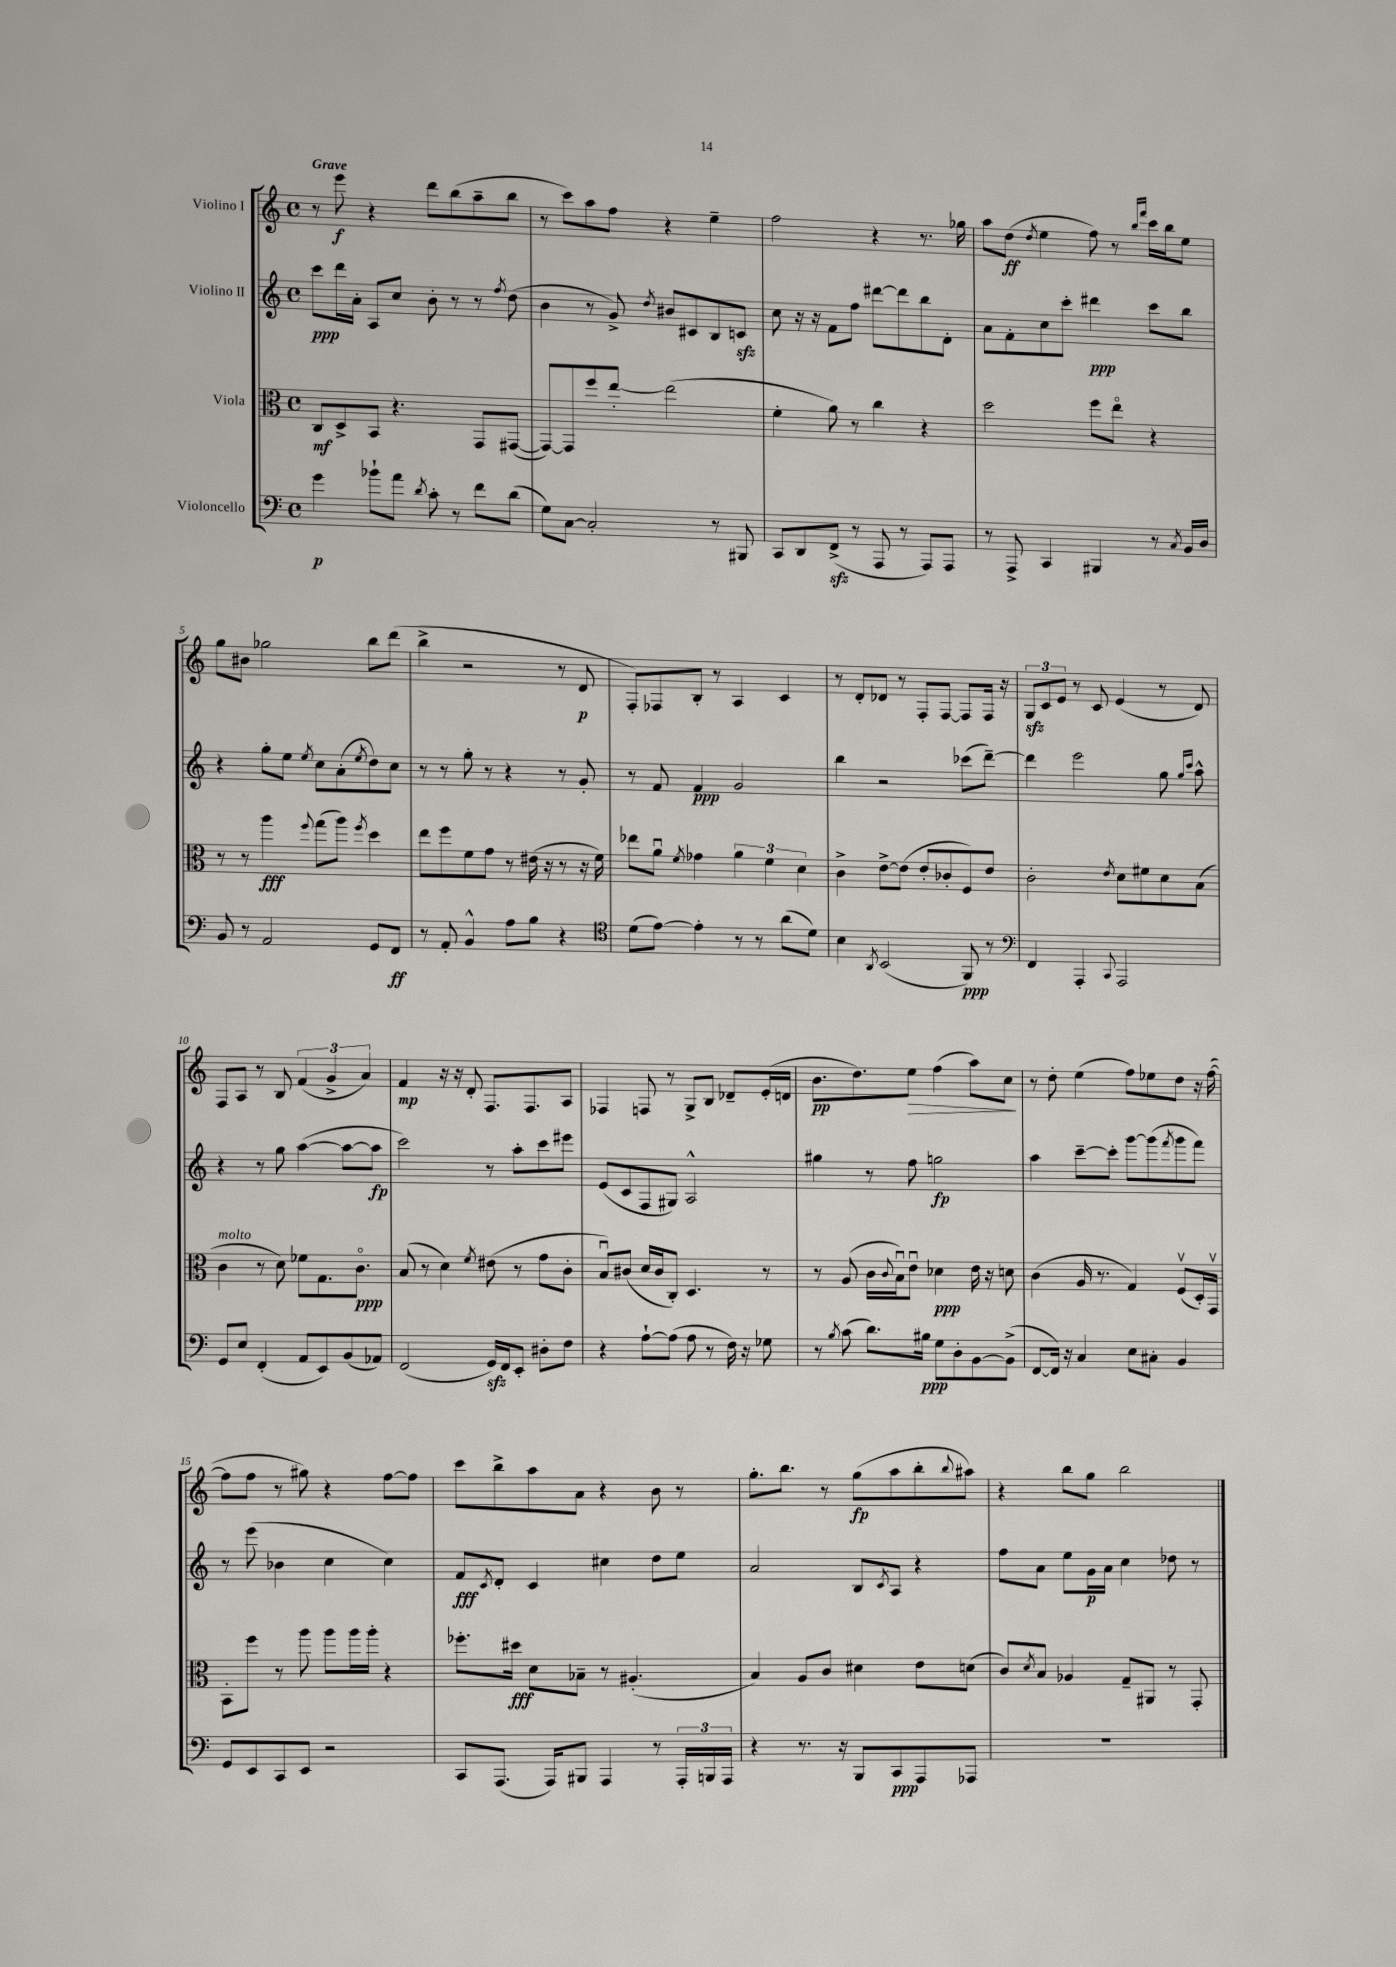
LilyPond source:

<<
\new StaffGroup <<
\new Staff = "s0" \with { instrumentName = "Violino I" } {
    \clef treble \key c \major \defaultTimeSignature \time 4/4 \tempo "Grave"
    r8 e'''8\f r4 d'''8 b''8( a''8-- b''8 |
    r8 c'''8) a''8 f''8 r4 e''4-- |
    f''2 r4 r8. ges''16 |
    a''8 d''8\ff( \acciaccatura { d''8 } e''4 f''8) r8 \grace { b''16 f'''16 } c'''16 b''16 e''8 |
    g''8 bis'8 ges''2 b''8 d'''8( |
    b''4-> r2 r8 d'8\p |
    f8-.) fes8 b8-. r8 a4 c'4 |
    r8 d'8-. des'8 r8 f8-. f8~ f8 f16 r16 |
    \tuplet 3/2 { g8\sfz c'8 e'8 } r8 c'8 e'4( r8 d'8) |
    f8 a8 r8 b8 \tuplet 3/2 { f'4( g'4-> a'4) } |
    f'4\mp r16 r16 d'8-. f8. f8. a8 |
    fes4 f8 r8 g8-> b8 des'8-- e'16-.( d'16 |
    b'8.\pp d''8.) e''8\> f''4( a''8) c''8\! |
    r8 d''8-. e''4( f''8) ees''8 d''8 r16 f''16~( |
    f''8 f''8 r8 gis''8) r4 f''8~ f''8 |
    c'''8 b''8-> a''8 a'8 r4 b'8 r8 |
    g''8.-. b''8. r8 g''8\fp( a''8 b''8-. \appoggiatura { b''8 } ais''8) |
    r4 b''8 g''8 b''2 \bar "|." |
}
\new Staff = "s1" \with { instrumentName = "Violino II" } {
    \clef treble \key c \major \defaultTimeSignature \time 4/4
    c'''8\ppp d'''16 a'16-. a8 c''8 b'8-. r8 r8 \acciaccatura { f''8 } d''8( |
    b'4 r8 g'8->) \acciaccatura { d''8 } bis'8 cis'8 b8 c'8\sfz |
    c''8 r16 r16 f'8 f''8 dis'''8~ dis'''8 b''8 d'8-. |
    a'8 f'8-. c''8 c'''8-. dis'''4\ppp c'''8 b''8 |
    r4 g''8-. e''8 \acciaccatura { e''8 } c''8 a'8-.( \acciaccatura { e''8 } d''8) c''8 |
    r8 r8 g''8-. r8 r4 r8 g'8-. |
    r8 f'8 f'4\ppp g'2 |
    b''4 r2 ces'''8( d'''8~--) |
    d'''4 e'''2 g''8 \grace { g''16 c'''16 } a''8-^ |
    r4 r8 g''8 a''4~( a''8~ a''8\fp |
    c'''2) r8 a''8-. c'''8 eis'''8 |
    e'8( c'8 f8 gis8) a2-^ |
    gis''4 r8 f''8 g''2\fp |
    a''4 c'''8~-- c'''8-. g'''8~ g'''8( \acciaccatura { f'''8 } g'''8 f'''8) |
    r8 e'''8( bes'4 c''4 c''4) |
    f'8\fff \acciaccatura { c'8 } d'8-. c'4 cis''4 d''8 e''8 |
    a'2 b8 \acciaccatura { c'8 } a8 r4 |
    f''8 a'8 e''8 g'16\p a'16 c''4 des''8 r8 \bar "|." |
}
\new Staff = "s2" \with { instrumentName = "Viola" } {
    \clef alto \key c \major \defaultTimeSignature \time 4/4
    c8\mf d8-> b,8 r4. g,8 gis,8~( |
    gis,8~) gis,8 f''8 e''8~-. e''2( |
    f'4-. a'8) r8 c''4 r4 |
    d''2 f''8 e''8\flageolet r4 |
    r8 r8 a''4\fff \appoggiatura { f''8 } g''8( a''8) \acciaccatura { f''8 } d''4 |
    e''8 f''8 f'8 g'8 r8 eis'16( r16 r8 r16 f'16) |
    ees''8 a'8\downbow \acciaccatura { f'8 } ges'4 \tuplet 3/2 { a'4 f'4 d'4 } |
    c'4-> e'8~-> e'8( e'8-. ces'8-. f8) e'8 |
    c'2-. \acciaccatura { e'8 } d'8 fis'8 d'8 b8( |
    c'4^\markup { \italic "molto" } r8 d'8) fes'8 g8. c'8.\flageolet\ppp |
    b8( r8 d'4) \acciaccatura { f'8 } eis'8( r8 g'8 c'8-. |
    b8\downbow) cis'8( d'16 cis'16 c8-.) d4. r8 |
    r8 a8( c'16 \appoggiatura { c'8 } b16\downbow) e'8\downbow des'4\ppp e'16 r16 d'8 |
    c'4( a16 r8. g4) f8\upbow( d16-.) g,16\upbow |
    b,8-. f''8 r8 a''8 a''8 a''16 a''16-. r4 |
    fes''8.-. dis''16\fff d'8 bes8-- r8 ais4.-.( |
    b4) a8 c'8 dis'4 e'8 d'8( |
    c'8) \acciaccatura { d'8 } b8 aes4 g8-- ais,8 r8 g,8-. \bar "|." |
}
\new Staff = "s3" \with { instrumentName = "Violoncello" } {
    \clef bass \key c \major \defaultTimeSignature \time 4/4
    g'4\p bes'8-! a'8 \acciaccatura { d'8 } c'8-. r8 f'8 d'8( |
    g8) c8~ c2-. r8 bis,,8 |
    c,8 d,8 f,8->\sfz( r8 a,,8 r8 a,,8) a,,8 |
    r8 a,,8-> c,4 bis,,4 r8 \acciaccatura { c8 } b,16 d16 |
    b,8 r8 a,2 g,8 f,8\ff |
    r8 a,8-. b,4-^ a8 b8 r4 |
    \clef tenor d'8( e'8~) e'4-. r8 r8 a'8( d'8) |
    b4 \acciaccatura { a,8 } b,2( f,8\ppp) r8 |
    \clef bass f,4 a,,4-. \appoggiatura { c,8 } a,,2 |
    g,8 e8 f,4-.( a,8 e,8) b,8( aes,8) |
    f,2( g,16\sfz) f,16 e,8-. dis8-. f8 |
    r4 a8~-! a8( a8 r8 f16) r16 ges8 |
    r8 \acciaccatura { b8 } c'8( d'8.) bis16\ppp g8 d8-. b,8~ b,8->( |
    f,8~ f,16) r16 c4 e8 cis8-. b,4 |
    g,8 e,8 c,8 e,8 r2 |
    c,8 a,,8.( a,,16) bis,,8 a,,4 r8 \tuplet 3/2 { a,,16-. b,,16 a,,16 } |
    r4 r8. r16 b,,8 c,8\ppp a,,8 aes,,8 |
    R1 \bar "|." |
}
>>
>>
